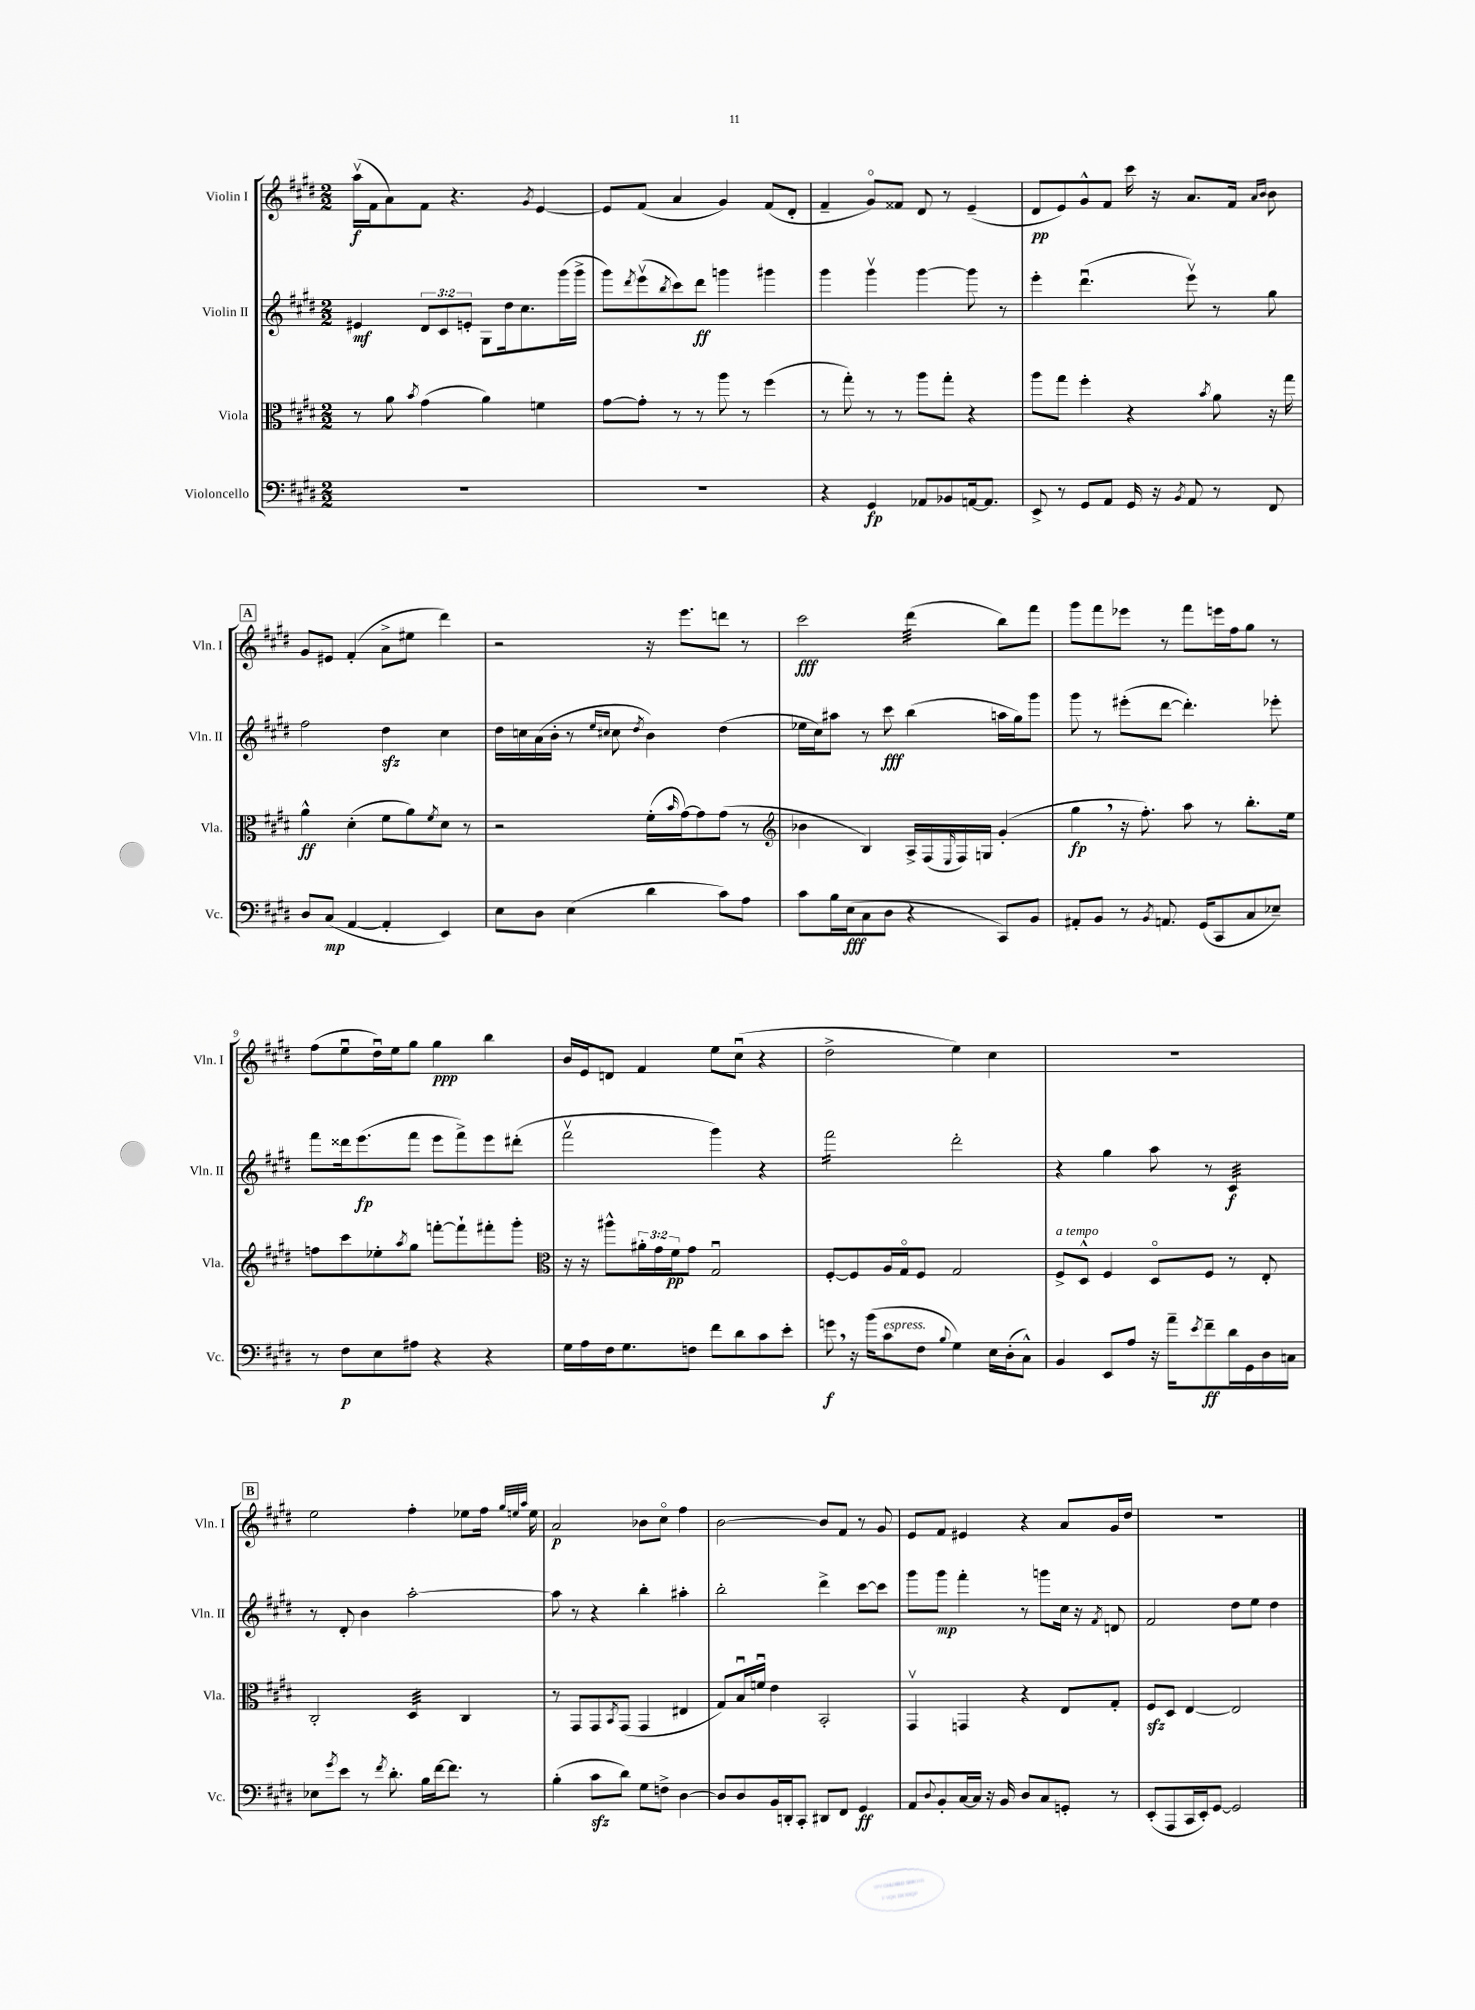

**kern	**kern	**kern	**kern
*staff4	*staff3	*staff2	*staff1
*clefF4	*clefC3	*clefG2	*clefG2
*k[f#c#g#d#]	*k[f#c#g#d#]	*k[f#c#g#d#]	*k[f#c#g#d#]
*M2/2	*M2/2	*M2/2	*M2/2
1r	8r	4e#	(16aav
.	.	.	16f#
.	8a	.	8a)
.	8qb	.	.
.	(4g#	12d#	8f#
.	.	12c#	.
.	.	.	4.r
.	.	12e'	.
.	4a)	8G#	.
.	.	16dd#	.
.	.	8.cc#	.
.	.	.	8qg#
.	4f	.	[4e
.	.	(16ggg#	.
.	.	16ggg#^	.
=	=	=	=
1r	[8g#	8ggg#)	8e]
.	.	8qddd#	.
.	8g#']	(8eeev	(8f#
.	.	8qbb	.
.	8r	8ccc#)	4a
.	8r	8ddd#	.
.	8aa	4ggg	4g#)
.	8r	.	.
.	(4ff#	4ggg#	(8f#
.	.	.	8d#'
=	=	=	=
4r	8r	4ggg#	4f#~
.	8gg#')	.	.
4GG#	8r	4ggg#v	8g#o)
.	8r	.	8f##
8AA-	8aa	[4ggg#	8d#
8BB-	8gg#'	.	8r
[16AA	4r	8ggg#]	(4e~
8.AA]	.	.	.
.	.	8r	.
=	=	=	=
8EE^	8aa	4eee'	8d#
8r	8gg#	.	8e)
8GG#	4ff#'	(4.ddd#u	8g#^^
8AA	.	.	8f#
16GG#	4r	.	16ccc#
16r	.	.	16r
8qBB	.	.	.
8AA	.	8eeev)	8.a
.	8qb	.	.
8r	8a	8r	.
.	.	.	16f#
.	.	.	16qqa
.	.	.	16qqb
8FF#	16r	8gg#	8b
.	16gg#	.	.
=	=	=	=
8D#	4a^^	2ff#	8g#
(8C#	.	.	8e#
[4AA	(4d#'	.	(4f#'
4AA']	8f#	4dd#	8a^
.	8a)	.	8ee#
.	8qf#	.	.
4EE)	8d#	4cc#	4ddd#)
.	8r	.	.
=	=	=	=
8E	2r	16dd#	2r
.	.	16cc	.
8D#	.	(16a	.
.	.	16b'	.
(4E	.	8r	.
.	.	16qqee	.
.	.	16qqcc#	.
.	.	8cc#	.
.	.	8qdd#	.
4d#	(16f#'	4b)	16r
.	16qqb	.	.
.	[16g#)	.	8.eee
.	8g#]	.	.
8c#)	(8g#	(4dd#	8ddd
8A	8r	.	8r
=	=	=	=
*	*clefG2	*	*
8c#	4b-	16ee-	2ccc#
.	.	16cc#)	.
16B	.	8aa#	.
(16E	.	.	.
8C#	4B)	8r	.
8D#	.	8ccc#	.
4r	16A^	(4bb	(4ddd#
.	(16F#	.	.
.	16qqE	.	.
.	16F#)	.	.
.	16G	.	.
8CC#)	(4g#'	16aa	8bb)
.	.	16gg#)	.
8BB	.	8ggg#	8fff#
=	=	=	=
8AA#'	4gg#	8ggg#	8ggg#
8BB	.	8r	8fff#
8r	16r	(8eee#'	8eee-
.	8.ff#')	.	.
8qBB	.	.	.
8.AA	.	[8ddd#	8r
.	8aa	4.ddd#'])	8fff#
(16GG#	.	.	.
8CC#	8r	.	16eee
.	.	.	16ff#
8C#	8.bb'	.	8gg#
8E-~)	.	8eee-'	8r
.	16ee	.	.
=	=	=	=
8r	8ff	8fff#	(8ff#
8F#	8ccc#	16ddd##	8eeu
.	.	(8.eee	.
8E	8ee-'	.	16dd#u)
.	.	.	16ee
.	8qaa	.	.
8A#	8gg#	8fff#	8gg#
4r	[8fff'	8eee	4gg#
.	8fff`]	8fff#^)	.
4r	8fff#'	8eee	4bb
.	8ggg#'	(8ddd#'	.
=	=	=	=
*	*clefC3	*	*
16G#	16r	2fff#v	16b
16A	16r	.	16e
16F#	8aa#^^	.	8d
8.G#	.	.	.
.	24a#'	.	4f#
.	24g#	.	.
.	24f#	.	.
8F	8g#	.	.
8f#	2G#u	4ggg#)	8ee
8d#	.	.	(8cc#u
8c#	.	4r	4r
8e'	.	.	.
=	=	=	=
8g	[8F#'	2fff#	2dd#^
16r	8F#]	.	.
(16b	.	.	.
8c#	16A	.	.
.	16G#o	.	.
8F#	8F#	.	.
8qqB	.	.	.
4G#)	2G#	2ddd#'	4ee)
16E	.	.	4cc#
(16D#'	.	.	.
8C#^^)	.	.	.
=	=	=	=
4BB	8F#^	4r	1r
.	8D#^^	.	.
8EE	4F#	4gg#	.
8A	.	.	.
16r	8D#o	8aa	.
16a~	.	.	.
8qe	.	.	.
8f#~	8F#	8r	.
16d#	8r	4c#	.
16GG#	.	.	.
16D#	8E'	.	.
16C	.	.	.
=	=	=	=
8E-	2C#'	8r	2ee
8qg#	.	.	.
8e	.	8d#'	.
8r	.	4b	.
8qf#	.	.	.
8.d#'	.	.	.
.	4D#	[2aa'	4ff#'
16B	.	.	.
[16f#	.	.	.
8.f#]	.	.	.
.	4C#	.	8ee-
8r	.	.	16ff#
.	.	.	32qqgg#
.	.	.	32qqee
.	.	.	32qqaa
.	.	.	16ee
=	=	=	=
(4B'	8r	8aa]	2a
.	8GG#	8r	.
8c#	8GG#	4r	.
.	8qBB	.	.
8d#)	(8GG#	.	.
8G#	4GG#	4bb'	8b-
8F^	.	.	8cc#o
[4D#	4E#	4aa#'	4ff#
=	=	=	=
8D#]	8G#)	2bb'	[2b
8D#	16Bu	.	.
.	16fu	.	.
16BB	4e	.	.
16DD'	.	.	.
8CC#'	.	.	.
8DD#	2BB'	4ddd#^	8b]
8FF#	.	.	8f#
4GG#	.	[8ccc#	8r
.	.	8ccc#]	8g#
=	=	=	=
8AA	4GG#v	8ggg#	8e
8qqD#	.	.	.
8BB'	.	8ggg#	8f#
[16C#	4GG	4fff#'	4e#
16C#]	.	.	.
16r	.	.	.
16BB	.	.	.
8D#	4r	8r	4r
8C#	.	8ggg	.
8GG'	8E	16cc#	8a
.	.	16r	.
.	.	8qf#	.
8r	8G#'	8d	16g#
.	.	.	16dd#
=	=	=	=
(8EE'	8F#	2f#	1r
8AAA	8D#	.	.
16CC#	[4E	.	.
16EE')	.	.	.
[8GG#	.	.	.
2GG#]	2E]	8dd#	.
.	.	8ee	.
.	.	4dd#	.
==	==	==	==
*-	*-	*-	*-
